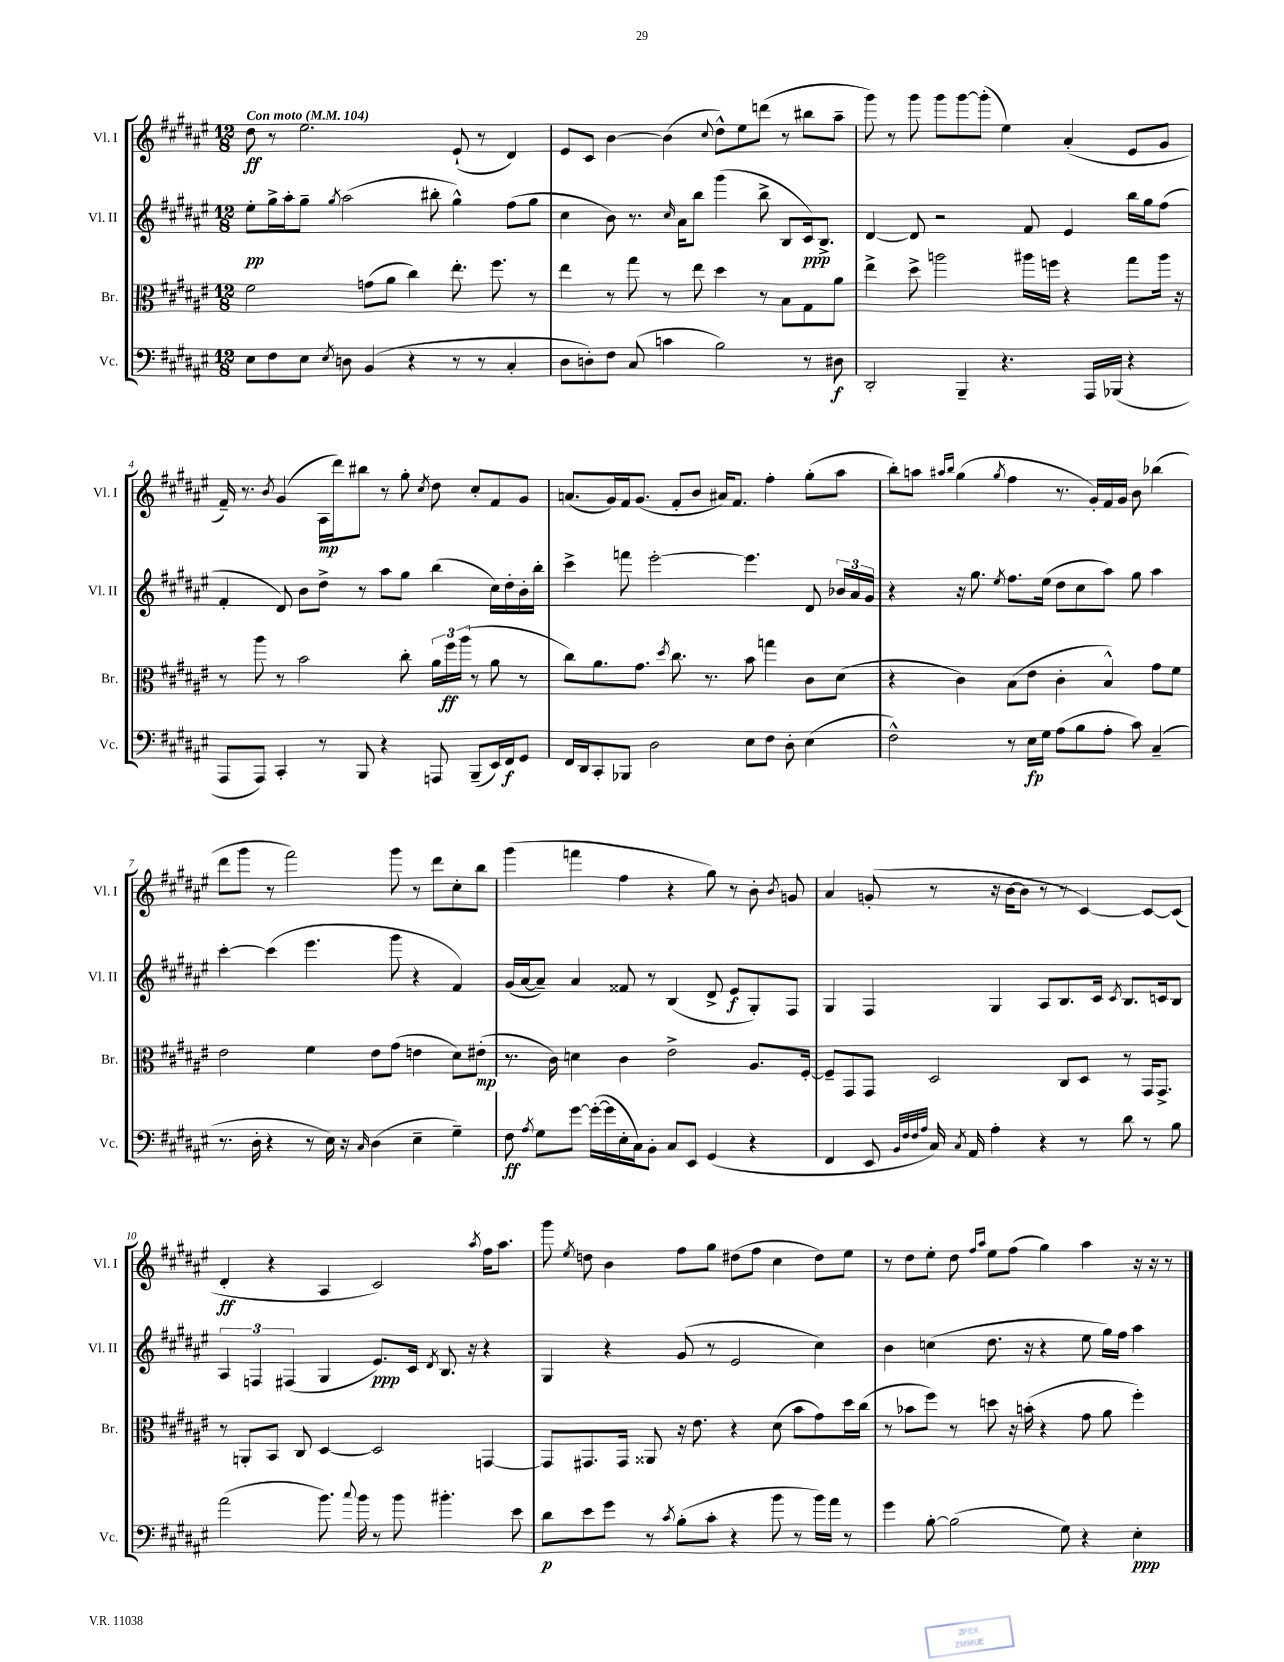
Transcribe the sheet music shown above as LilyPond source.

<<
\new StaffGroup <<
\new Staff = "s0" \with { instrumentName = "Vl. I" shortInstrumentName = "Vl. I" } {
    \clef treble \key fis \major \numericTimeSignature \time 12/8 \tempo "Con moto" 4 = 104
    \autoBeamOff dis''8\ff r8 eis''2. eis'8-!( r8 dis'4) |
    eis'8[ cis'8] b'4~ b'4( \appoggiatura { cis''8 } dis''8[-^) eis''8 d'''8]( r8 bis''8[ ais''8]-- |
    gis'''8) r8 gis'''8 gis'''8[ gis'''8~ gis'''8]-.( eis''4) ais'4-.( eis'8[ gis'8] |
    fis'16--) r8. \acciaccatura { b'8 } gis'4( ais16[\mp dis'''16) bis''8] r8 gis''8-. \acciaccatura { cis''8 } dis''8 cis''8[-. fis'8 gis'8] |
    a'8.[( gis'16) fis'16 gis'8.]( fis'8[-. b'8] ais'16[) fis'8.] fis''4-. gis''8[-.( ais''8] |
    b''8[-.) a''8] \grace { ais''16[ b''16] } gis''4( \acciaccatura { gis''8 } fis''4 r8. gis'16[-.) fis'16 gis'16] b'8 bes''4( |
    dis'''8[ gis'''8] r8 fis'''2) gis'''8 r8 dis'''8[ cis''8-. b''8] |
    gis'''4( f'''4 fis''4 r4 gis''8) r8 b'8-. \acciaccatura { b'8 } g'8 |
    ais'4 g'8-.( r8 r16 b'16[~ b'8] r8 r8 cis'4~) cis'8[~ cis'8]( |
    dis'4-.\ff r4 ais4 cis'2) \acciaccatura { ais''8 } fis''16[ ais''8.] |
    gis'''8 \acciaccatura { eis''8 } d''8 b'4 fis''8[ gis''8] dis''8[( fis''8] cis''4 dis''8[) eis''8] |
    r8 dis''8[ eis''8]-. dis''8 \grace { fis''16[ ais''16] } eis''8[ fis''8]( gis''4) ais''4 r16 r16 r8 \bar "|." |
}
\new Staff = "s1" \with { instrumentName = "Vl. II" shortInstrumentName = "Vl. II" } {
    \clef treble \key fis \major \numericTimeSignature \time 12/8
    \autoBeamOff eis''8[-.\pp gis''16-> ais''16-. gis''8]-- \acciaccatura { gis''8 } ais''2( bis''8-. gis''4-^) fis''8[( gis''8] |
    cis''4 b'8) r8. \grace { cis''16 } ais'16[ b''8] gis'''4( b''8-> b8[ cis'16\ppp) b8.]-> |
    dis'4~ dis'8 r2 fis'8 eis'4 b''16[ gis''16 fis''8]( |
    fis'4-. dis'8) b'8[ dis''8]-> r8 ais''8[ gis''8] b''4( cis''16[) dis''16-. b'16-. b''16]-. |
    cis'''4-> f'''8 eis'''2~-. eis'''4. dis'8 \tuplet 3/2 { bes'16[ ais'16 gis'16] } |
    r4 r16 gis''8. \acciaccatura { eis''8 } fis''8.[ eis''16]( dis''8[ cis''8 ais''8]) gis''8 ais''4 |
    cis'''4~-. cis'''4( eis'''4. gis'''8 r4 fis'4) |
    gis'16[( ais'16~ ais'8]--) ais'4 fisis'8 r8 b4( dis'8-> eis'8[\f gis8-.) fis8] |
    gis4 fis4 gis4 ais8[ b8. cis'16] \acciaccatura { cis'8 } b8.[ c'16 b8] |
    \tuplet 3/2 { ais4 f4 fis4( } gis4 eis'8.[\ppp) cis'16] \acciaccatura { dis'8 } b8. r16 r4 |
    gis4 r4 gis'8( r8 eis'2 cis''4) |
    b'4 c''4( dis''8. r16 r4 eis''8 gis''16[) fis''16] ais''4 \bar "|." |
}
\new Staff = "s2" \with { instrumentName = "Br." shortInstrumentName = "Br." } {
    \clef alto \key fis \major \numericTimeSignature \time 12/8
    \autoBeamOff fis'2 g'8[( ais'8] cis''4) eis''8.-. fis''8. r8 |
    eis''4 r8 gis''8 r8 eis''8 dis''4 r8 b8[ gis8 ais'8] |
    eis''4-> dis''8-> a''2 ais''16[ f''16] r4 gis''8[ ais''16] r16 |
    r8 ais''8 r8 b'2 cis''8-. \tuplet 3/2 { ais'16[ fis''16\ff ais''16]( } r8 ais'8 r8 |
    cis''8[) ais'8. gis'8.] \acciaccatura { dis''8 } cis''8. r8. b'8 g''4 cis'8[ dis'8]( |
    r4 cis'4) b8[( eis'8] cis'4-. b4-^) gis'8[ fis'8] |
    eis'2 fis'4 eis'8[ gis'8]( e'4 dis'8[) eis'8]-.\mp( |
    r8. cis'16) d'4 cis'4 eis'2-> ais8.[ fis16]~-. |
    fis8[-- gis,8 gis,8] dis2 cis8[ dis8] r8 gis,16[ gis,8.]-> |
    r8 a,8[-. b,8] cis8 dis4~ dis2 g,4~ |
    g,8[ gis,8. gis,16] aisis,8 r16 eis'8. r4 dis'8( b'8[ gis'8) dis''16 cis''16]( |
    r8 bes'8[ fis''8]) r8 d''8 r16 b'16-.( r4 gis'8 ais'8 fis''4-.) \bar "|." |
}
\new Staff = "s3" \with { instrumentName = "Vc." shortInstrumentName = "Vc." } {
    \clef bass \key fis \major \numericTimeSignature \time 12/8
    \autoBeamOff eis8[ fis8 eis8] \acciaccatura { eis8 } d8 b,4( r4 r8 r8 cis4-. |
    dis8[ d8-.) fis8] cis8( c'4 b2) r8 dis8\f |
    dis,2-. b,,4-- r4. ais,,16[ bes,,16]( r4 |
    ais,,8[ ais,,8]) cis,4-. r8 b,,8 r4 a,,8 b,,8[--( eis,16) fis,16\f gis,8] |
    fis,16[ dis,16 cis,8-. bes,,8] dis2 eis8[ fis8] dis8-. eis4( |
    fis2-^) r8 eis16[\fp gis16] ais8[( b8 ais8]-. cis'8) cis4--( |
    r8. dis16-. r4 r8 eis16) r16 \grace { cis16 } dis4( eis4-- gis4--) |
    fis8\ff \acciaccatura { ais8 } gis8[ gis'8]~ gis'16[~-.( gis'16 eis16-. cis16) b,8]-. cis8[ eis,8] gis,4( r4 |
    fis,4 eis,8 \grace { b,32[ fis32 fis32 ais32] } cis16) \acciaccatura { cis8 } ais,16 ais4-. r4 r8 dis'8 r8 b8 |
    ais'2( b'8.) \appoggiatura { cis''8 } b'16 r8 b'8 bis'4.-. eis'8 |
    dis'8[\p eis'8 gis'8] r8 \acciaccatura { cis'8 } b8[-.( cis'8]-. r4 b'8 r8 b'16[) ais'16] r8 |
    gis'4 b8~-. b2( gis8) r4 eis4-.\ppp \bar "|." |
}
>>
>>
